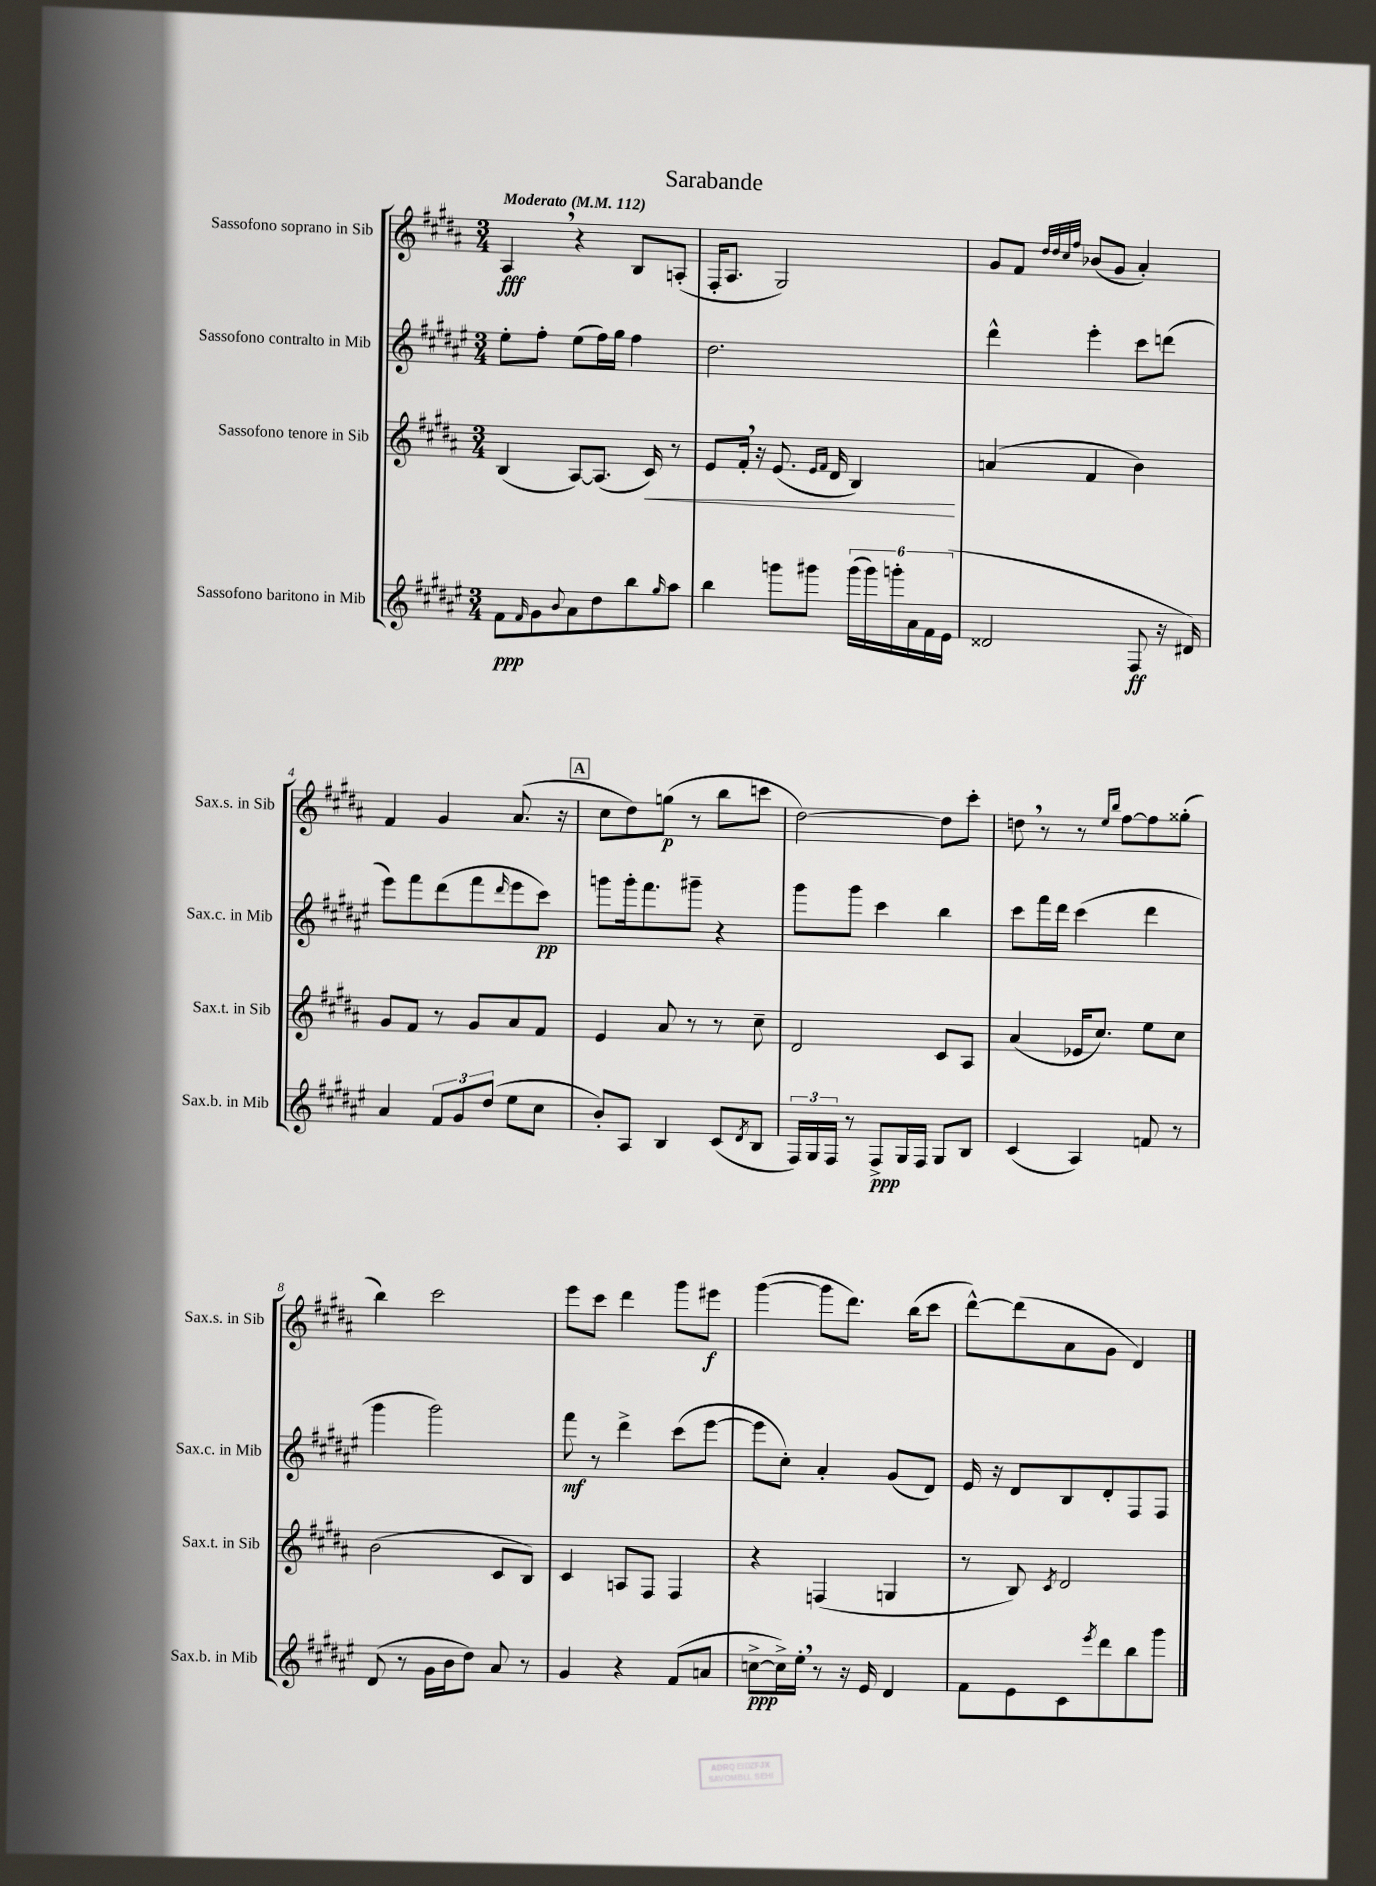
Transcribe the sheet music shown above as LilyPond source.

\header { title = "Sarabande" }
<<
\new StaffGroup <<
\new Staff = "s0" \with { instrumentName = "Sassofono soprano in Sib" shortInstrumentName = "Sax.s. in Sib" } {
    \clef treble \key b \major \numericTimeSignature \time 3/4 \tempo "Moderato" 4 = 112
    ais4\fff \breathe r4 b8 a8-.( |
    fis16-. ais8. gis2) |
    gis'8 fis'8 \grace { dis''32 dis''32 cis''32 fis''32 } bes'8( gis'8 ais'4-.) |
    fis'4 gis'4 ais'8.( r16 |
    \mark \markup { \box "A" } cis''8 dis''8) g''8\p( r8 b''8 c'''8 |
    dis''2~) dis''8 cis'''8-. |
    d''8 \breathe r8 r8 \grace { e''16 b''16 } fis''8~ fis''8 gisis''8-.( |
    b''4) cis'''2 |
    e'''8 cis'''8 dis'''4 gis'''8 eis'''8\f |
    gis'''4~( gis'''8 dis'''8.) b''16( cis'''8 |
    dis'''8~-^) dis'''8( ais'8 gis'8 dis'4) \bar "|." |
}
\new Staff = "s1" \with { instrumentName = "Sassofono contralto in Mib" shortInstrumentName = "Sax.c. in Mib" } {
    \clef treble \key fis \major \numericTimeSignature \time 3/4
    eis''8-. fis''8-. eis''8( fis''16) gis''16 fis''4 |
    dis''2. |
    dis'''4-^ eis'''4-. cis'''8 d'''8( |
    eis'''8) fis'''8 dis'''8( fis'''8 \grace { dis'''16 } eis'''8 cis'''8\pp) |
    \mark \markup { \box "A" } g'''8 g'''16-. fis'''8. gis'''8-- r4 |
    gis'''8 gis'''8 cis'''4 b''4 |
    cis'''8 fis'''16 dis'''16 cis'''4( dis'''4 |
    gis'''4 gis'''2) |
    fis'''8\mf r8 dis'''4-> cis'''8( eis'''8~ |
    eis'''8 cis''8-.) ais'4-. gis'8( dis'8) |
    eis'16 r16 dis'8 b8 dis'8-. fis8 fis8 \bar "|." |
}
\new Staff = "s2" \with { instrumentName = "Sassofono tenore in Sib" shortInstrumentName = "Sax.t. in Sib" } {
    \clef treble \key b \major \numericTimeSignature \time 3/4
    b4( ais8~) ais8.( cis'16\<) r8 |
    e'8 fis'16-. \breathe r16 e'8.( \grace { e'16 fis'16 } dis'16 b4\!) |
    a'4( fis'4 b'4) |
    gis'8 fis'8 r8 gis'8 ais'8 fis'8 |
    \mark \markup { \box "A" } e'4 ais'8 r8 r8 cis''8-- |
    dis'2 cis'8 ais8 |
    ais'4( ees'16 cis''8.) e''8 cis''8 |
    b'2( cis'8 b8) |
    cis'4 a8 fis8 fis4 |
    r4 f4( g4 |
    r8 b8) \acciaccatura { cis'8 } dis'2 \bar "|." |
}
\new Staff = "s3" \with { instrumentName = "Sassofono baritono in Mib" shortInstrumentName = "Sax.b. in Mib" } {
    \clef treble \key fis \major \numericTimeSignature \time 3/4
    fis'8\ppp \grace { fis'16 } gis'8 \appoggiatura { b'8 } ais'8 dis''8 b''8 \grace { gis''16 } ais''8 |
    b''4 g'''8 gis'''8 \tuplet 6/4 { gis'''16( gis'''16) g'''16-. ais'16 fis'16 eis'16( } |
    disis'2 fis8\ff r16 dis'16) |
    ais'4 \tuplet 3/2 { fis'8 gis'8 dis''8( } eis''8 cis''8 |
    \mark \markup { \box "A" } b'8-.) ais8 b4 cis'8( \acciaccatura { dis'8 } b8 |
    \tuplet 3/2 { fis16) gis16 fis16 } r8 fis8->\ppp gis16 fis16 gis8 b8 |
    cis'4( ais4) f'8 r8 |
    dis'8( r8 gis'16 b'16 dis''8) ais'8 r8 |
    gis'4 r4 fis'8( a'8 |
    c''8~->\ppp c''16->) eis''16-. \breathe r8 r16 eis'16 dis'4 |
    fis'8 eis'8 cis'8 \acciaccatura { eis'''8 } dis'''8 b''8 gis'''8 \bar "|." |
}
>>
>>
